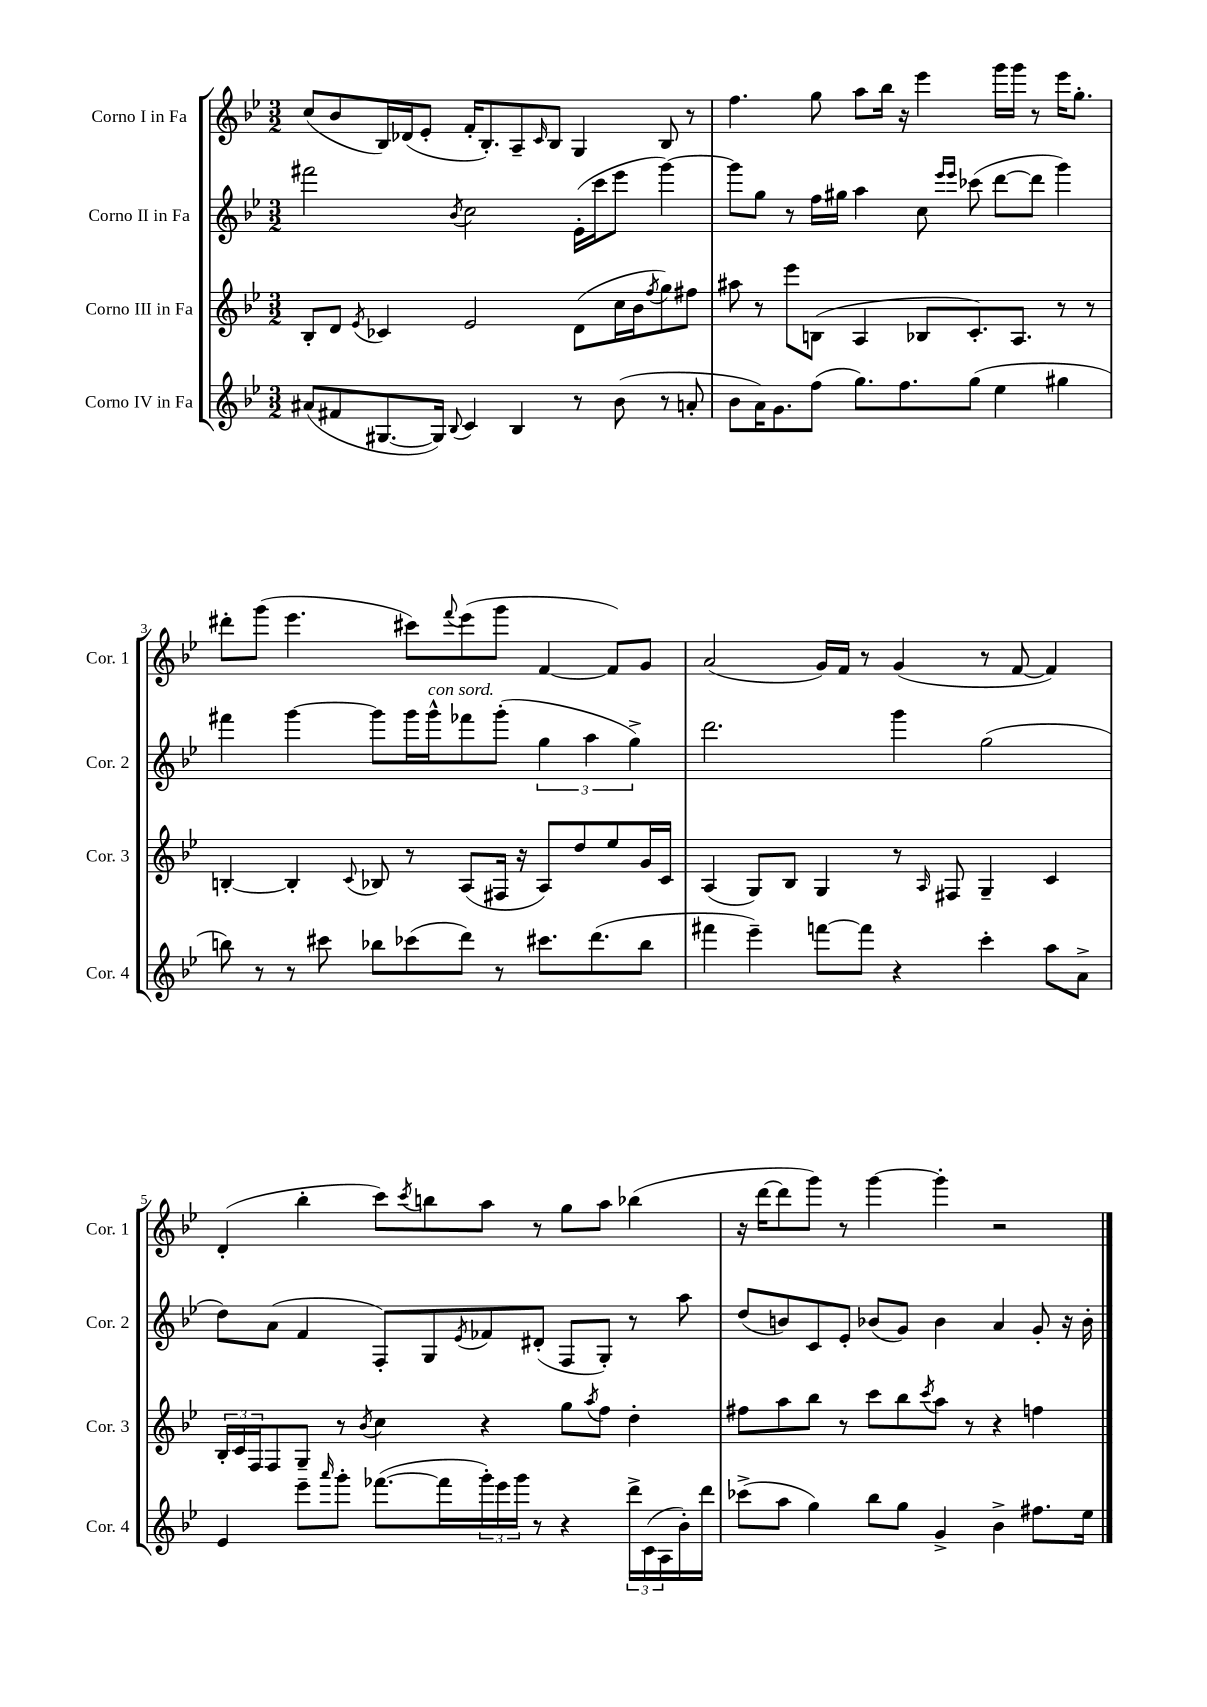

**kern	**kern	**kern	**kern
*staff4	*staff3	*staff2	*staff1
*clefG2	*clefG2	*clefG2	*clefG2
*k[b-e-]	*k[b-e-]	*k[b-e-]	*k[b-e-]
*M3/2	*M3/2	*M3/2	*M3/2
(8a#	8B-'	2fff#	(8cc
8f#	8d	.	8b-
.	8qe-	.	.
[8.G#	4c-	.	16B-)
.	.	.	(16d-
.	.	.	8e-'
16G#])	.	.	.
8qqB-	.	8qb-	.
4c	2e-	2cc	16f'
.	.	.	8.B-')
4B-	.	.	8A~
.	.	.	16qqc
.	.	.	8B-
8r	(8d	(16e-'	4G
.	.	16ccc	.
(8b-	16cc	8eee-	.
.	16b-	.	.
.	8qff	.	.
8r	8gg)	[4ggg)	8B-
8a'	8ff#	.	8r
=	=	=	=
8b-	8aa#	8ggg]	4.ff
16a)	8r	8gg	.
8.g	.	.	.
.	8eee-	8r	.
(8ff	(8B	16ff	8gg
.	.	16gg#	.
8.gg)	4A	4aa	8aa
.	.	.	16bb-
8.ff	.	.	16r
.	8B-	8cc	4eee-
.	.	16qqeee-	.
.	.	16qqeee-	.
(8gg	8.c')	(8ccc-	.
4ee-	.	[8ddd	16ggg
.	8.A	.	16ggg
.	.	8ddd]	8r
4gg#	8r	4ggg)	16eee-
.	.	.	8.gg'
.	8r	.	.
=	=	=	=
8bb)	[4B'	4fff#	8ddd#'
8r	.	.	(8ggg
8r	4B']	[4ggg	4.eee-
8ccc#	.	.	.
.	8qqc	.	.
8bb-	8B-	8ggg]	.
(8ccc-	8r	16ggg	8ccc#)
.	.	16ggg^^	.
.	.	.	8qqfff
8ddd)	(8A	8fff-	(8eee-
8r	16F#	(8ggg'	8ggg
.	16r	.	.
8.ccc#	8A)	6gg	[4f
.	8dd	.	.
.	.	6aa	.
(8.ddd	.	.	.
.	8ee-	.	8f])
.	.	6gg^)	.
8bb-	16g	.	8g
.	16c	.	.
=	=	=	=
4fff#	(4A	2.ddd	(2a
4eee-~)	8G)	.	.
.	8B-	.	.
[8fff	4G	.	16g)
.	.	.	16f
8fff]	.	.	8r
4r	8r	4ggg	(4g
.	16qqA	.	.
.	8F#	.	.
4ccc'	4G~	(2gg	8r
.	.	.	[8f
8aa	4c	.	4f])
8a^	.	.	.
=	=	=	=
4e-	24B-'	8dd)	(4d'
.	24c	.	.
.	24F	.	.
.	8F	(8a	.
8eee-~	8G~	4f	4bb-'
16qqaaa	.	.	.
8ggg'	8r	.	.
.	8qb-	.	.
([8.fff-	4cc	8F')	8ccc)
.	.	.	8qccc
.	.	8G	8bb
16fff-]	.	.	.
.	.	8qe-	.
24ggg')	4r	8f-	8aa
24eee-	.	.	.
24ggg	.	.	.
8r	.	(8d#'	8r
4r	8gg	8F	8gg
.	8qaa	.	.
.	8ff	8G')	8aa
24ddd^	4dd'	8r	(4bb-
(24c	.	.	.
24A	.	.	.
16b-')	.	8aa	.
16ddd	.	.	.
=	=	=	=
(8ccc-^	8ff#	(8dd	16r
.	.	.	[16ddd
8aa	8aa	8b)	8ddd]
4gg)	8bb-	8c	8ggg)
.	8r	8e-'	8r
8bb-	8ccc	(8b-	[4ggg
8gg	8bb-	8g)	.
.	8qccc	.	.
4g^	8aa	4b-	4ggg']
.	8r	.	.
4b-^	4r	4a	2r
8.ff#	4ff	8g'	.
.	.	16r	.
16ee-	.	16b-'	.
==	==	==	==
*-	*-	*-	*-
